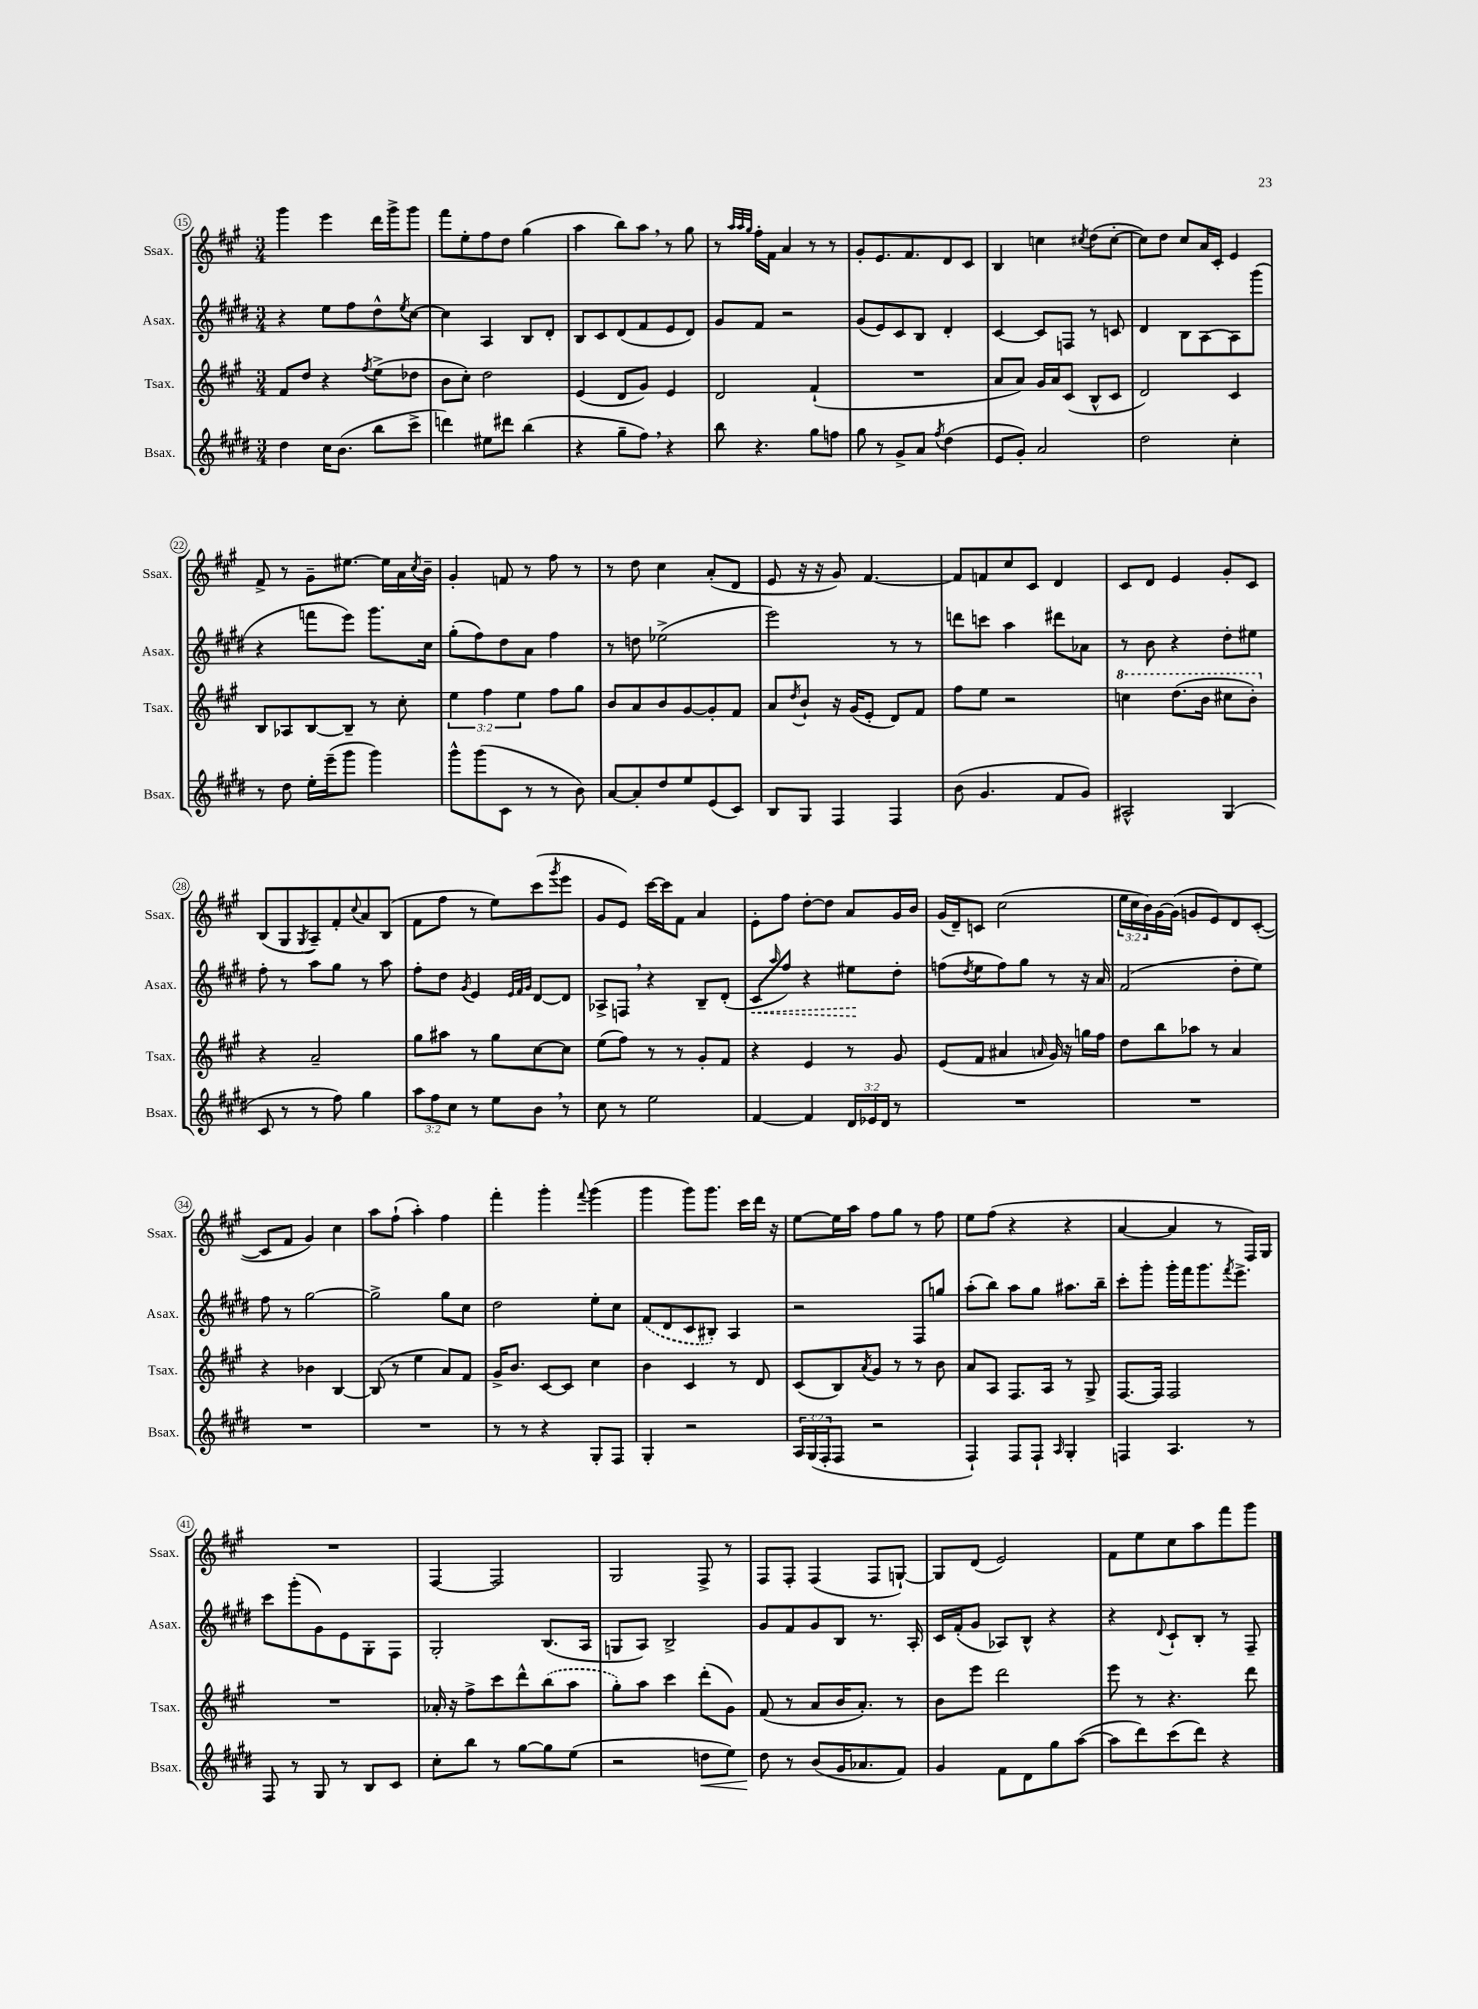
<<
\new StaffGroup <<
\new Staff = "s0" \with { instrumentName = "Ssax." shortInstrumentName = "Ssax." } {
    \clef treble \key a \major \numericTimeSignature \time 3/4 \override Staff.TupletNumber.text = #tuplet-number::calc-fraction-text
    gis'''4 e'''4 d'''16 gis'''16-> gis'''8 |
    fis'''8 e''8-. fis''8 d''8 gis''4( |
    a''4 b''8) a''8 \breathe r8 gis''8 |
    r8 \grace { a''32 a''32 gis''32 } fis''16-. fis'16 a'4 r8 r8 |
    gis'8-. e'8. fis'8. d'8 cis'8 |
    b4 c''4 \acciaccatura { cis''8 } d''8( cis''8~-. |
    cis''8) d''8 cis''8 a'16 cis'16-. e'4 |
    fis'8-> r8 gis'8-- eis''8.~ eis''16 a'16 \acciaccatura { cis''8 } b'16-- |
    gis'4-. f'8 r8 fis''8 r8 |
    r8 d''8 cis''4 a'8-.( d'8 |
    e'8 r16 r16 gis'8) fis'4.~ |
    fis'8 f'8 cis''8 cis'8 d'4 |
    cis'8 d'8 e'4 gis'8-. cis'8 |
    b8( gis8 \acciaccatura { gis8 } a8--) fis'8-. \appoggiatura { cis''8 } a'8 b8( |
    fis'8 fis''8 r8 e''8) cis'''8( \acciaccatura { gis'''8 } e'''8 |
    gis'8 e'8) cis'''16~ cis'''16 fis'8 a'4 |
    e'8-. fis''8 d''8~-. d''8 a'8 gis'16 b'16 |
    gis'16( d'16--) c'8 cis''2( |
    \tuplet 3/2 { e''16 cis''16 b'16) } gis'16~ gis'16( g'8 e'8) d'8 cis'8~-.( |
    cis'8 fis'8 gis'4) cis''4 |
    a''8 fis''8-!( a''4-.) fis''4 |
    fis'''4-. gis'''4-. \appoggiatura { fis'''8 } gis'''4( |
    gis'''4 gis'''8) gis'''8. cis'''16 d'''16 r16 |
    e''8~ e''16 a''16 fis''8 gis''8 r8 fis''8 |
    e''8 fis''8( r4 r4 |
    a'4~ a'4 r8 fis16) gis16 |
    R2. |
    fis4~ fis2 |
    gis2 fis8-> r8 |
    fis8 fis8-. fis4( fis8 g8~-!) |
    g8 d'8( e'2) |
    fis'8 e''8 cis''8 a''8 fis'''8 gis'''8 \bar "|." |
}
\new Staff = "s1" \with { instrumentName = "Asax." shortInstrumentName = "Asax." } {
    \clef treble \key e \major \numericTimeSignature \time 3/4
    r4 e''8 fis''8 dis''8-^ \acciaccatura { e''8 } cis''8~ |
    cis''4 a4 b8 dis'8-. |
    b8 cis'8 dis'8( fis'8 e'8 dis'8) |
    gis'8 fis'8 r2 |
    gis'8( e'8) cis'8 b8 dis'4-. |
    cis'4~ cis'8 f8 r8 c'8 |
    dis'4 b8 a8~ a8 gis'''8( |
    r4 f'''8 e'''8) gis'''8. cis''16 |
    gis''8-.( fis''8) dis''8 a'8 fis''4 |
    r8 d''8 ees''2->( |
    e'''2) r8 r8 |
    d'''8 c'''8 a''4 dis'''8 aes'8 |
    r8 b'8 r4 dis''8-. eis''8 |
    fis''8-. r8 a''8 gis''8 r8 a''8 |
    fis''8-. dis''8 \acciaccatura { gis'8 } e'4 \grace { e'32 fis'32 gis'32 } dis'8~ dis'8 |
    aes8-> f8 \breathe r4 b8-- dis'8-.( |
    \once \override Hairpin.style = #'dashed-line cis'8\< \grace { a''16 } fis''8) r4 eis''8\! dis''8-. |
    f''8( \acciaccatura { dis''8 } e''8 f''8) gis''8 r8 r16 a'16 |
    fis'2( dis''8-. e''8) |
    fis''8 r8 gis''2~ |
    gis''2-> gis''8 cis''8 |
    dis''2 e''8-. cis''8 |
    \once \slurDashed fis'8( dis'8 cis'8 bis8-.) a4 |
    r2 fis8 g''8 |
    a''8-.( b''8) a''8 gis''8 ais''8. b''16-- |
    cis'''8-. gis'''8-. gis'''16-. fis'''16 gis'''8. \acciaccatura { fis'''8 } e'''8.-> |
    cis'''8 gis'''8-.( gis'8) e'8 gis8-. fis8 |
    gis2-. b8.( a16 |
    g8 a8) b2-> |
    gis'8 fis'8 gis'8 b8 r8. a16-. |
    cis'16 fis'16-.( gis'8 aes8) b8-^ r4 |
    r4 \appoggiatura { dis'8 } cis'8-! b8-. r8 fis8-- \bar "|." |
}
\new Staff = "s2" \with { instrumentName = "Tsax." shortInstrumentName = "Tsax." } {
    \clef treble \key a \major \numericTimeSignature \time 3/4 \override Staff.TupletNumber.text = #tuplet-number::calc-fraction-text
    fis'8 d''8 r4 \acciaccatura { fis''8 } e''8->( des''8 |
    b'8 cis''8-.) d''2 |
    e'4( d'8 gis'8) e'4 |
    d'2 fis'4-!( |
    R2. |
    a'8 a'8) gis'16 a'16 cis'8( b8-^ cis'8 |
    d'2) cis'4 |
    b8 aes8 b8~ b8-- r8 cis''8-. |
    \tuplet 3/2 { e''4 fis''4 e''4 } fis''8 gis''8 |
    b'8 a'8 b'8 gis'8~ gis'8-. fis'8 |
    a'8 \acciaccatura { d''8 } b'8-! r16 gis'16( e'8-. d'8) fis'8 |
    fis''8 e''8 r2 |
    \ottava #1 c'''4 d'''8.( b''16 cis'''8 b''8-.) \ottava #0 |
    r4 a'2-- |
    gis''8 ais''8 r8 gis''8 cis''8~ cis''8 |
    e''8( fis''8) r8 r8 gis'8-. fis'8 |
    r4 e'4 r8 gis'8 |
    e'8( fis'8 ais'4 \grace { a'16 } gis'16) r16 g''16 fis''16 |
    d''8 b''8 aes''8 r8 a'4 |
    r4 bes'4 b4~ |
    b8( r8 e''4 a'8) fis'8 |
    gis'16-> b'8. cis'8~ cis'8 cis''4 |
    b'4 cis'4 r8 d'8 |
    cis'8( b8) \acciaccatura { a'8 } gis'8 r8 r8 b'8 |
    a'8 a8 fis8. a16 r8 gis8-> |
    fis8.~ fis16 fis2 |
    R2. |
    aes'16-. r16 fis''8-> cis'''8 d'''8-^ \once \slurDashed b''8( a''8 |
    gis''8-.) a''8 cis'''4 d'''8-.( gis'8) |
    fis'8( r8 a'8 b'16 a'8.-.) r8 |
    b'8 e'''8 d'''2 |
    e'''8 r8 r4. d'''8 \bar "|." |
}
\new Staff = "s3" \with { instrumentName = "Bsax." shortInstrumentName = "Bsax." } {
    \clef treble \key e \major \numericTimeSignature \time 3/4 \override Staff.TupletNumber.text = #tuplet-number::calc-fraction-text
    dis''4 cis''16 b'8.( b''8 cis'''8-> |
    d'''4) eis''8 dis'''8 b''4( |
    r4 gis''8-- fis''8) \breathe r4 |
    b''8 r4. gis''8 f''8 |
    gis''8 r8 gis'8-> a'8 \acciaccatura { fis''8 } dis''4( |
    e'8 gis'8-.) a'2 |
    dis''2 cis''4-. |
    r8 dis''8 e''16-. e'''16--( gis'''8 gis'''4) |
    gis'''8-^ gis'''8( cis'8 r8 r8 b'8) |
    a'8~ a'8-. dis''8 e''8 e'8( cis'8) |
    b8 gis8 fis4 fis4 |
    b'8( gis'4. fis'8 gis'8) |
    ais2-^ gis4( |
    cis'8 r8 r8 fis''8) gis''4 |
    \tuplet 3/2 { a''8 fis''8 cis''8 } r8 e''8 b'8 \breathe r8 |
    cis''8 r8 e''2 |
    fis'4~ fis'4 \tuplet 3/2 { dis'16 ees'16 dis'16 } r8 |
    R2. |
    R2. |
    R2. |
    R2. |
    r8 r8 r4 gis8-. fis8 |
    gis4-. r2 |
    \tuplet 3/2 { a16 gis16( fis16-. } fis8 r2 |
    fis4-!) fis8 fis8-! \grace { a16 } gis4-. |
    f4 a4. r8 |
    fis8 r8 gis8 r8 b8 cis'8 |
    cis''8-. b''8 r8 gis''8~ gis''8 e''8( |
    r2 d''8\< e''8) |
    dis''8\! r8 b'8( gis'16 aes'8. fis'8) |
    gis'4 fis'8 dis'8 gis''8 a''8~( |
    a''8 dis'''8) cis'''8( dis'''8) r4 \bar "|." |
}
>>
>>
\layout { \context { \Score currentBarNumber = #15 \override BarNumber.stencil = #(make-stencil-circler 0.1 0.3 ly:text-interface::print) } }
